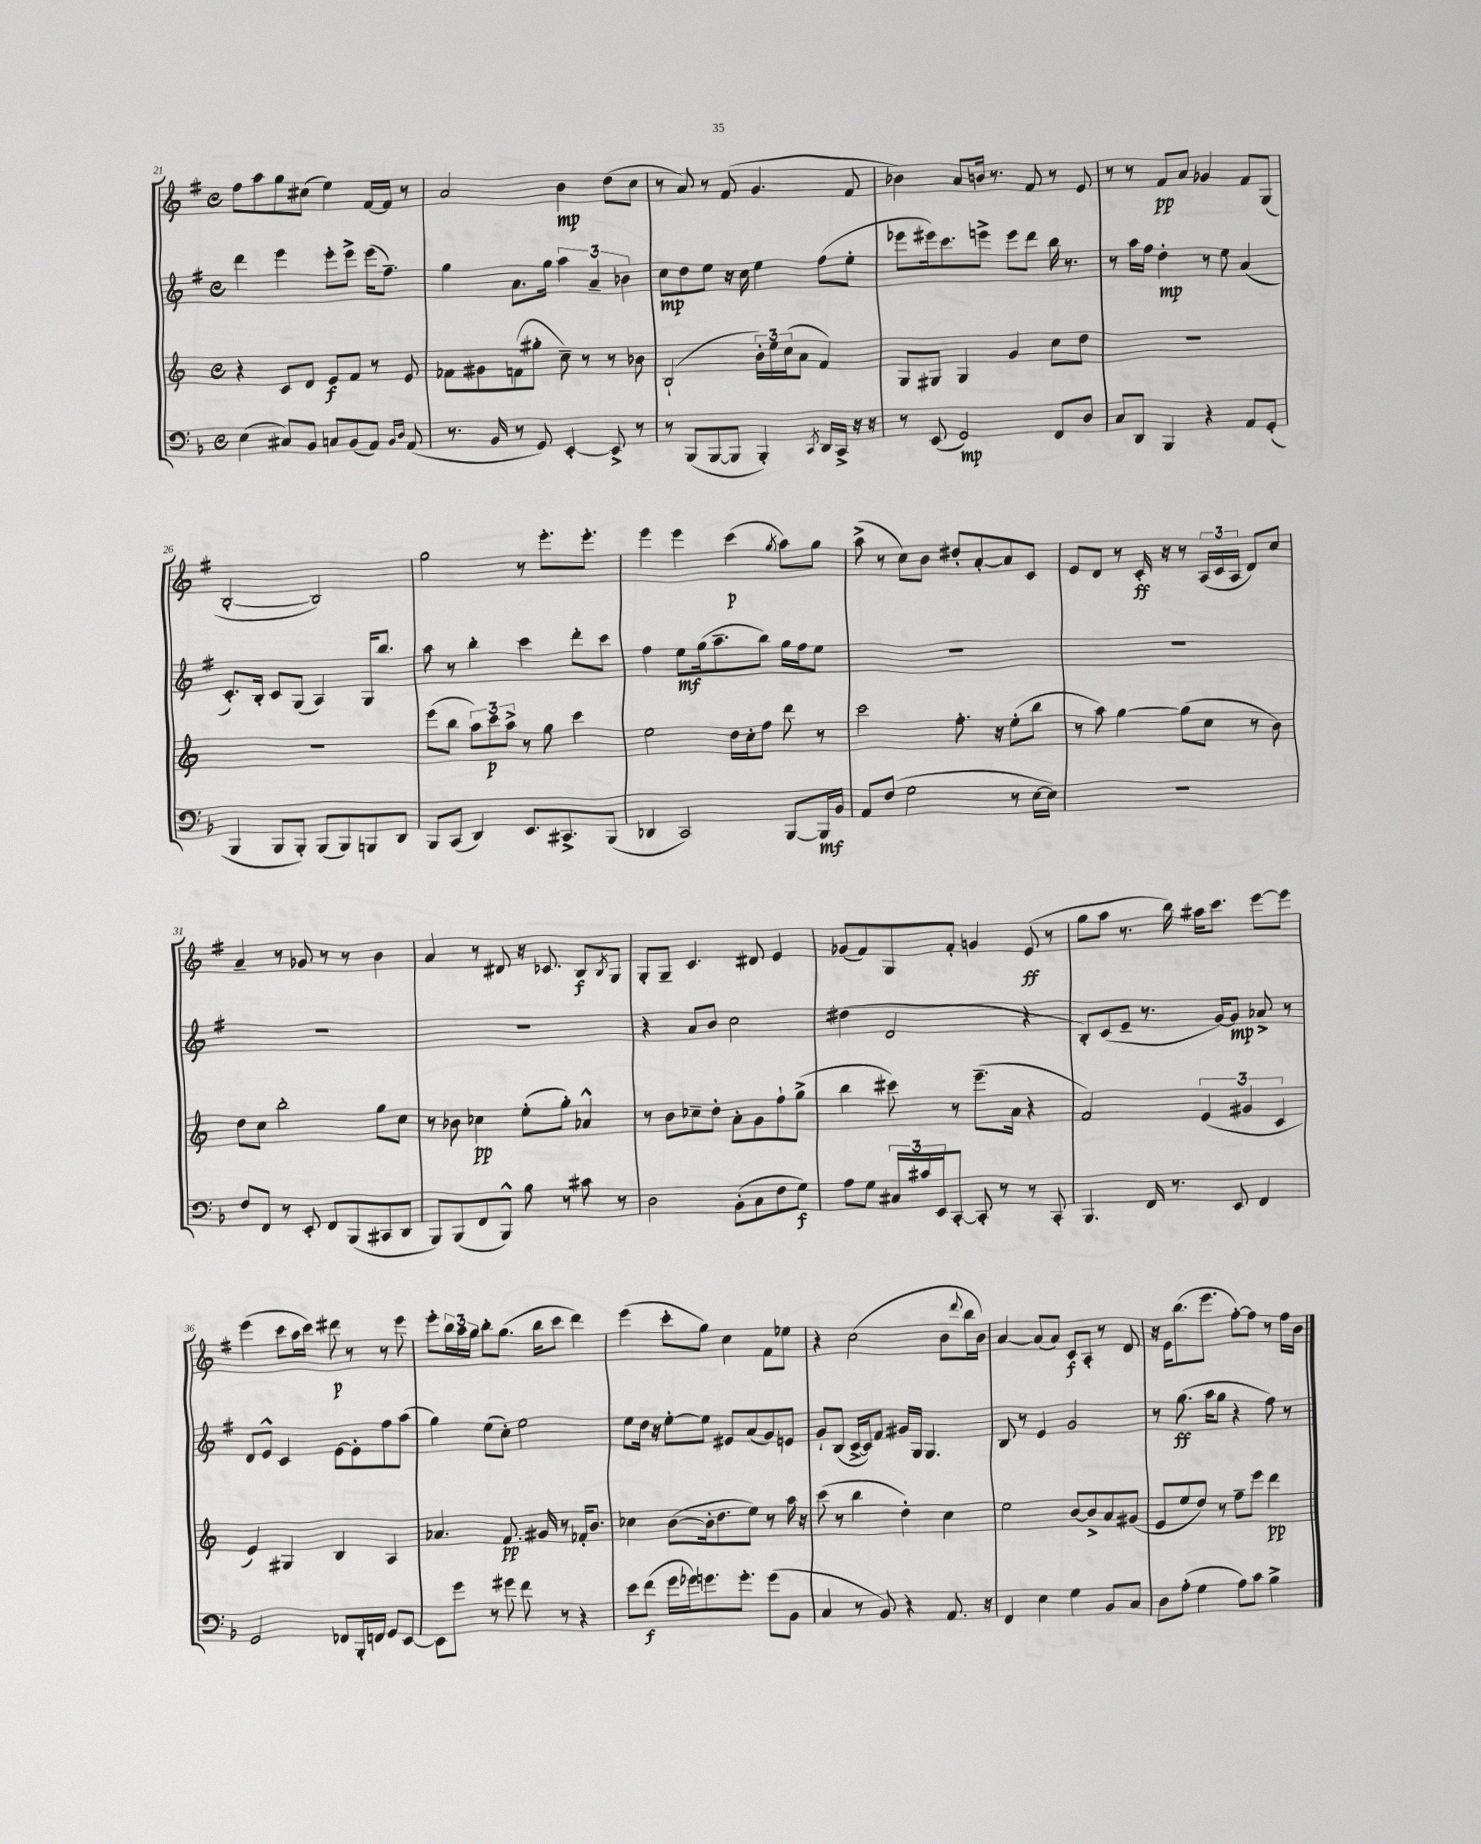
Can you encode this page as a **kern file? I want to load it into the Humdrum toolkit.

**kern	**kern	**kern	**kern
*staff4	*staff3	*staff2	*staff1
*clefF4	*clefG2	*clefG2	*clefG2
*k[b-]	*k[]	*k[f#]	*k[f#]
*M4/4	*M4/4	*M4/4	*M4/4
*met(c)	*met(c)	*met(c)	*met(c)
(4E	4r	4ddd	8ff#
.	.	.	8aa
8C#)	8c	4eee	8gg
8BB-	8d	.	(8cc#
8C	8e	8eee'	4ee)
(8BB-	8f	8eee^	.
8AA)	8r	(16eee	[16f#
.	.	8.ff#~)	16f#]
16qqBB-	.	.	.
16qqD	.	.	.
(8AA	8e	.	8r
=	=	=	=
8.r	8f-	4gg	2a
.	8g#	.	.
16BB-	.	.	.
8r	(8f	8.a	.
8GG)	8gg#'	.	.
.	.	16gg	.
[4EE'	8cc~)	6aa	4b
.	8r	.	.
.	.	6a~	.
8EE^]	8r	.	(8dd
.	.	6b-	.
8r	8b-	.	8cc
=	=	=	=
8r	(2B`	8cc	8r
(8BBB-	.	8dd	8a)
[8BBB-	.	8ee	8r
8BBB-]	.	16r	(8f#
.	.	16cc	.
4BBB-')	24b')	4ee	4.g
.	24ee	.	.
.	(24cc	.	.
.	8a	.	.
8qCC	.	.	.
16DD	4f)	(8ff#	.
16CC^	.	.	.
16r	.	8ee'	8f#
16r	.	.	.
=	=	=	=
8r	8G	8eee-	4b-)
(8EE	8G#	16eee#)	.
.	.	8.ccc	.
2GG)	4G#	.	8a
.	.	8eee^	16b
.	.	.	8.r
.	4g	8eee	.
.	.	8ddd	8f#
8FF	8cc	16bb	8r
.	.	8.r	.
8D	8dd	.	8e
=	=	=	=
8C	1r	8r	8r
8DD	.	16aa	8r
.	.	16ff#	.
4BBB-	.	4dd'	8f#
.	.	.	8a
4r	.	8r	4g-
.	.	8ee	.
8AA	.	(4a	8f#
(8GG'	.	.	(8G
=	=	=	=
4BBB-	1r	8.c')	[2B'
.	.	16B'	.
8BBB-	.	8c	.
8BBB-')	.	(8G	.
(8BBB-	.	4A)	2B])
8BBB-)	.	.	.
8BBB	.	16G	.
.	.	8.bb	.
8DD	.	.	.
=	=	=	=
8BBB-	(8eee	8aa	2gg
(8CC	8bb	8r	.
4DD)	12aa)	4bb'	.
.	12ccc	.	.
.	12aa^	.	.
8.EE	8r	4ccc	8r
.	8gg	.	8.eee'
8.CC#^	.	.	.
.	4ccc	8ddd'	.
.	.	.	8.eee'
(8BBB-	.	8ccc	.
=	=	=	=
4DD-	2ee	4ff#	4eee
2CC)	.	8ee	4eee
.	.	(16gg	.
.	.	8.aa~	.
.	16dd	.	(4ccc
.	16cc'	.	.
.	8ff	8bb)	.
.	.	.	8qgg
[8BBB-	8ddd	16gg	8aa)
.	.	16ff#	.
16BBB-]	8r	8ee	8gg
16BB-	.	.	.
=	=	=	=
8AA	2ccc	1r	(8aa^
(8F	.	.	8r
2G	.	.	8cc)
.	.	.	8b
.	8.ff'	.	8dd#'
.	.	.	[8a'
.	16r	.	.
8r	(8ee'	.	8a]
[16E	8bb	.	8c
16E])	.	.	.
=	=	=	=
1r	8r	1r	8e
.	8aa)	.	8d
.	[4gg	.	8r
.	.	.	16c'
.	.	.	16r
.	(8gg]	.	8r
.	8cc	.	(24A
.	.	.	24c
.	.	.	24A
.	8r	.	8d)
.	8b)	.	8cc
=	=	=	=
8F	8dd	1r	4a~
8FF	8cc	.	.
8r	2bb'	.	8r
8EE'	.	.	8g-
8FF	.	.	8r
(8BBB-	.	.	8r
8CC#	8gg	.	4b
8DD	8cc	.	.
=	=	=	=
8BBB-)	8r	1r	4a
(8BBB-	8b-	.	.
8FF	4cc-	.	8r
8BBB-^^)	.	.	8d#
8B-	(8ee'	.	16r
.	.	.	8.c-
8r	8gg')	.	.
8c#	4a-^^	.	8B
.	.	.	8qB
8r	.	.	8G
=	=	=	=
2D	8r	4r	8G'
.	8b	.	8G~
.	8cc-~	8a	4.c
.	8dd'	8b	.
(8BB-'	8a'	2cc	.
8C	8g	.	8d#
8F	8ff`	.	4e
8G)	(8gg^	.	.
=	=	=	=
8A	4bb	(4dd#	(8g-
8G	.	.	8f#)
24C#	8ccc#)	2d	8G
24c#	.	.	.
24EE	.	.	.
[8CC'	8r	.	8f#'
8CC']	(8.eee~	.	4g
8r	.	.	.
.	16a	.	.
8r	4r	4r	(8e
8CC'	.	.	8r
=	=	=	=
4.BBB-	2f)	8B')	8gg
.	.	(8c	8aa
.	.	8e~	8.r
16FF	.	8.r	.
8.r	.	.	16bb)
.	(6e	.	16aa#
.	.	[16g)	8.ccc
8EE	.	8g]	.
.	6g#	.	.
4FF	.	8a-^	[8eee
.	6c	.	.
.	.	8r	8eee]
=	=	=	=
2GG	4e)	8d	(4eee
.	.	8e^^	.
.	4G#	4c	8ccc
.	.	.	16aa
.	.	.	16ccc)
8FF-	4B	[8e	8ddd#
16BBB-'	.	8e']	8r
16FF	.	.	.
8GG	4A	8ff#	8r
[8EE	.	(8aa	8eee
=	=	=	=
8EE]	4.a-	4gg)	8eee'
8g	.	.	24bb
.	.	.	24aa
.	.	.	24gg
8r	.	(8ee	8bb'
8g#	8.f	8cc')	(8.gg
8f	.	2ee	.
.	16g#	.	16bb
8r	8r	.	8ccc
4r	16f-'	.	4ddd)
.	8.b	.	.
=	=	=	=
8e	4cc-	8ee	(4eee
(8f	.	16dd	.
.	.	16r	.
16g	([8b	[8ee'	8ccc'
16g-)	.	.	.
8.g	16b']	8ee]	8gg)
.	8.dd	.	.
.	.	8e#	4cc
8.g'	.	.	.
.	8ee)	(8a	.
(8g	8r	8g)	8f#
8BB-	16aa	8e	8ee-
.	16r	.	.
=	=	=	=
4C	(8ccc	8g`	4r
.	8r	(8B	.
8r	4bb	[16c^	(2cc
.	.	16c])	.
8BB-)	.	8f#	.
4r	4dd')	16g#	.
.	.	16G	.
.	.	4.G	.
8.AA	4cc	.	8b
.	.	.	8qqddd
.	.	.	16bb
16r	.	.	16b)
=	=	=	=
4FF	2ee	8B	[4a
.	.	8r	.
4E	.	4e	(8a]
.	.	.	8a)
4G	[8b	2g	8c
.	8b^]	.	8A'
8BB-	8a	.	8r
8C	(8g#	.	8d
=	=	=	=
8D	8e	8r	16r
.	.	.	16e
(8A'	8ee	(8.gg	(8.bb
4G	8dd)	.	.
.	.	16aa	8.eee
.	8r	8gg	.
8A)	8ff~	4r	[8ff#')
8c	8eee	.	8ff#]
4B-^	4ddd	8ff#)	8r
.	.	8r	16ff#
.	.	.	16b
==	==	==	==
*-	*-	*-	*-
